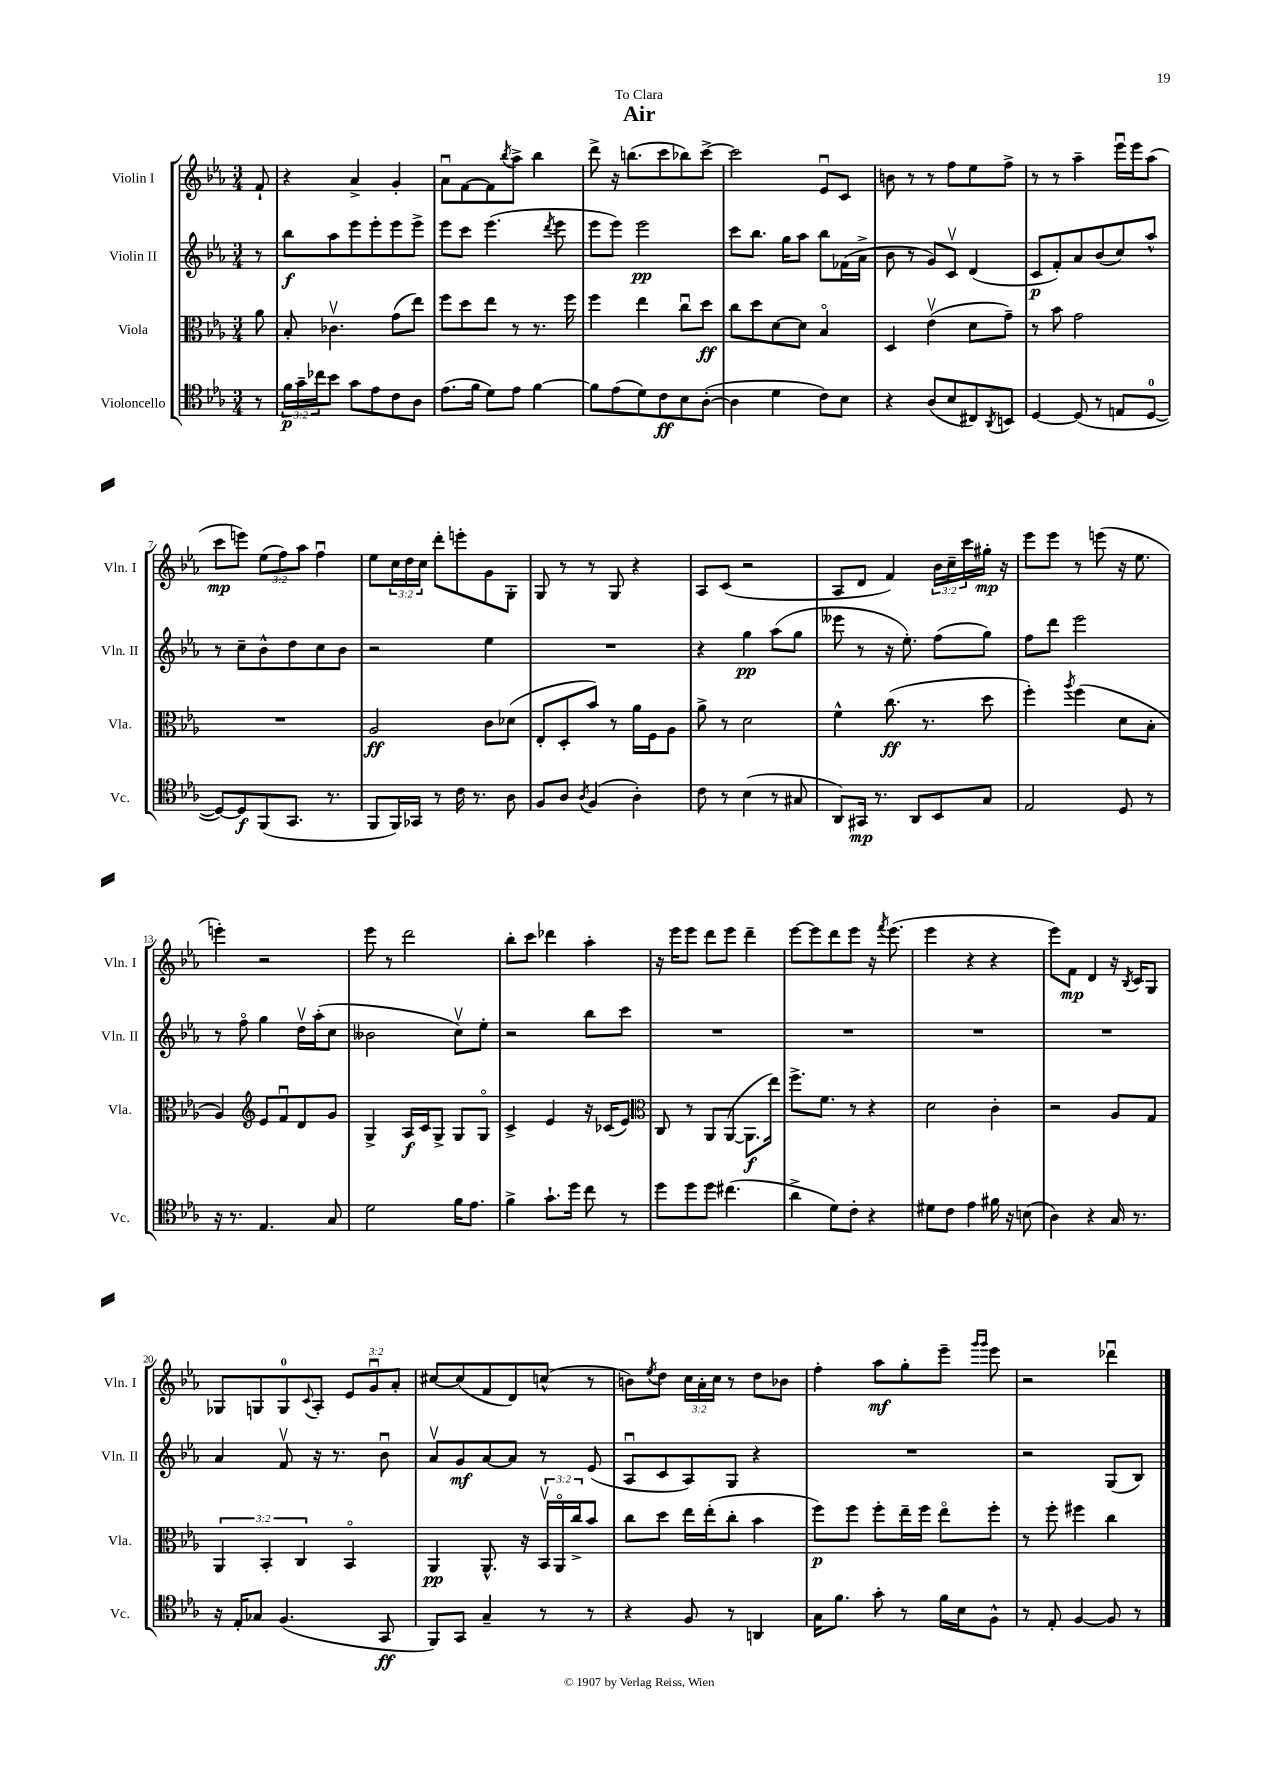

**kern	**kern	**kern	**kern
*staff4	*staff3	*staff2	*staff1
*clefC4	*clefC3	*clefG2	*clefG2
*k[b-e-a-]	*k[b-e-a-]	*k[b-e-a-]	*k[b-e-a-]
*M3/4	*M3/4	*M3/4	*M3/4
8r	8a-	8r	8f`
=	=	=	=
24f	8B-'	8bb-	4r
24g~	.	.	.
24cc-	.	.	.
8b-	4.c-v	8aa-	.
8g	.	8eee-	4a-^
8e-	.	8eee-'	.
8c	(8g	8eee-	4g'
8A-	8ee-)	8eee-^	.
=	=	=	=
(8.e-	8ff	8eee-	8a-u
.	8dd	8ccc	[8f
16f	.	.	.
8d)	8ee-	(4.eee-	8f]
.	.	.	8qbb-
8e-	8r	.	8aa-^
[4f	8.r	.	4bb-
.	.	8qddd	.
.	.	8eee-	.
.	16ff	.	.
=	=	=	=
8f]	4ff	8eee-	8ddd^
(8e-	.	8eee-)	16r
.	.	.	(8.bb
8d)	4ee-	2eee-	.
8c	.	.	8ccc
8B-	8ccu	.	8bb-)
([8A-'	8dd	.	[8ccc^
=	=	=	=
4A-]	8cc	8ccc	2ccc]
.	8dd	8.bb-	.
4d	[8d	.	.
.	.	16gg	.
.	8d]	8aa-	.
8c)	4B-o	8bb-	8e-u
8B-	.	(16f-	8c
.	.	16a-^	.
=	=	=	=
4r	4D	8b-	8b
.	.	8r	8r
(8A-	(4e-v	8g)	8r
8B-	.	8cv	8ff
8C#)	8d	(4d	8ee-
8qAA-	.	.	.
8BB	8g~)	.	8ff^
=	=	=	=
[4D	8r	8c	8r
.	8b-	8f')	8r
(8D]	2g	8a-	4aa-~
8r	.	(8b-	.
8E	.	8cc)	16eee-u
.	.	.	16eee-
[8D	.	8aa-^^	(8aa-
=	=	=	=
8D_)	2.r	8r	8ccc
8D]	.	8cc~	8eee)
(8FF	.	8b-^^	(12ee-
.	.	.	12ff)
8.GG	.	8dd	.
.	.	.	12aa-
.	.	8cc	4ffu
8.r	.	.	.
.	.	8b-	.
=	=	=	=
8FF	2A-	2r	8ee-
16FF)	.	.	24cc
.	.	.	24dd
16GG-	.	.	.
.	.	.	24cc
8r	.	.	8ddd'
16c	.	.	8eee'
8.r	.	.	.
.	8c	4ee-	8g
8A-	(8d-	.	8G'
=	=	=	=
8F	8E-'	2.r	8G
8A-	8D'	.	8r
8qA-	.	.	.
(4F	8b-)	.	8r
.	8r	.	8G
4A-')	16a-	.	4r
.	16F	.	.
.	8A-	.	.
=	=	=	=
8c	8a-^	4r	8A-
8r	8r	.	(8c
(4B-	2d	4gg	2r
8r	.	(8aa-	.
8G#	.	8gg	.
=	=	=	=
8AA-)	4f^^	8eee--	8A-
16GG#	.	8r	8d
8.r	.	.	.
.	(8.cc	16r	4f)
.	.	8.ee-')	.
8AA-	.	.	.
.	8.r	.	.
8BB-	.	(8ff	24b-
.	.	.	24cc~
.	.	.	24ccc
8G	8dd	8gg)	16gg#'
.	.	.	16r
=	=	=	=
2E-	4ff')	8ff	8eee-
.	.	8ddd	8eee-
.	8qaa-	.	.
.	(4ff	2eee-	8r
.	.	.	(8eee
8D	8d	.	16r
.	.	.	8.ee-
8r	8B-'	.	.
=	=	=	=
16r	4A-)	8r	4eee')
8.r	.	.	.
.	.	8ffo	.
*	*clefG2	*	*
4.E-	8e-	4gg	2r
.	8fu	.	.
.	8d	16ddv	.
.	.	(16aa-'	.
8G	8g	8cc	.
=	=	=	=
2d	4G^	2b--	8eee-
.	.	.	8r
.	16A-	.	2ddd
.	16c	.	.
.	8G^	.	.
16f	8G	8ccv)	.
8.e-	.	.	.
.	8Go	8ee-'	.
=	=	=	=
4f^	4c^	2r	8bb-'
.	.	.	8ccc
8.g`	4e-	.	4ddd-
16dd	.	.	.
8cc	16r	8bb-	4aa-'
.	(16c-	.	.
8r	8e-)	8ccc	.
=	=	=	=
*	*clefC3	*	*
8dd	8C	2.r	16r
.	.	.	16eee-
8dd	8r	.	8eee-
8dd	8AA-	.	8ddd
(4.cc#	([8AA-	.	8eee-
.	8.AA-]	.	4ddd~
.	16ee-)	.	.
=	=	=	=
4a-^	8.ff^	2.r	[8eee-
.	.	.	8eee-]
.	8.f	.	.
8d)	.	.	8ddd
8c'	8r	.	8eee-
4r	4r	.	16r
.	.	.	8qfff
.	.	.	(8.eee-
=	=	=	=
8d#	2d	2.r	4eee-
8c	.	.	.
4e-	.	.	4r
16f#	4c'	.	4r
16r	.	.	.
(8B	.	.	.
=	=	=	=
4A-)	2r	2.r	8eee-)
.	.	.	8f
4r	.	.	4d
16G	8A-	.	16r
.	.	.	8qB-
8.r	.	.	16c
.	8G	.	8G
=	=	=	=
16r	6AA-	4a-	8G-
16E-'	.	.	.
8G-	.	.	8G
.	6BB-'	.	.
(4.F	.	8fv	8G
.	6C	.	.
.	.	.	8qqc
.	.	16r	8A-'
.	.	8.r	.
.	4BB-o	.	12e-
.	.	.	12gu
8GG	.	8b-u	.
.	.	.	12a-'
=	=	=	=
8FF)	4AA-	8a-v	[8cc#
8GG	.	8g	(8cc#]
4G~	8.AA-^^	[8a-	8f
.	.	8a-]	8d)
.	16r	.	.
8r	24BB-v	8r	(8cc^^
.	24AA-o	.	.
.	24cc^	.	.
8r	8b-	(8e-	8r
=	=	=	=
4r	8cc	8A-u	8b)
.	.	.	8qee-
.	8dd	8c	8dd
8F	16ee-	8A-)	24cc
.	.	.	24a-'
.	(16ee-'	.	.
.	.	.	24cc
8r	8cc'	8G	8r
4AA	4b-	4r	8dd
.	.	.	8b-
=	=	=	=
16G	8ff)	2.r	4ff'
8.f	.	.	.
.	8ff	.	.
8g'	8ff'	.	8aa-
8r	16ee-~	.	8gg'
.	16ff	.	.
16f	8ee-o	.	8eee-~
16B-	.	.	.
.	.	.	16qqggg
.	.	.	16qqggg
8F^^	8ff'	.	8eee-
=	=	=	=
8r	8r	2r	2r
8E-'	8ff'	.	.
[4F	4ff#	.	.
8F]	4cc	(8G	4ddd-u
8r	.	8B-)	.
==	==	==	==
*-	*-	*-	*-
